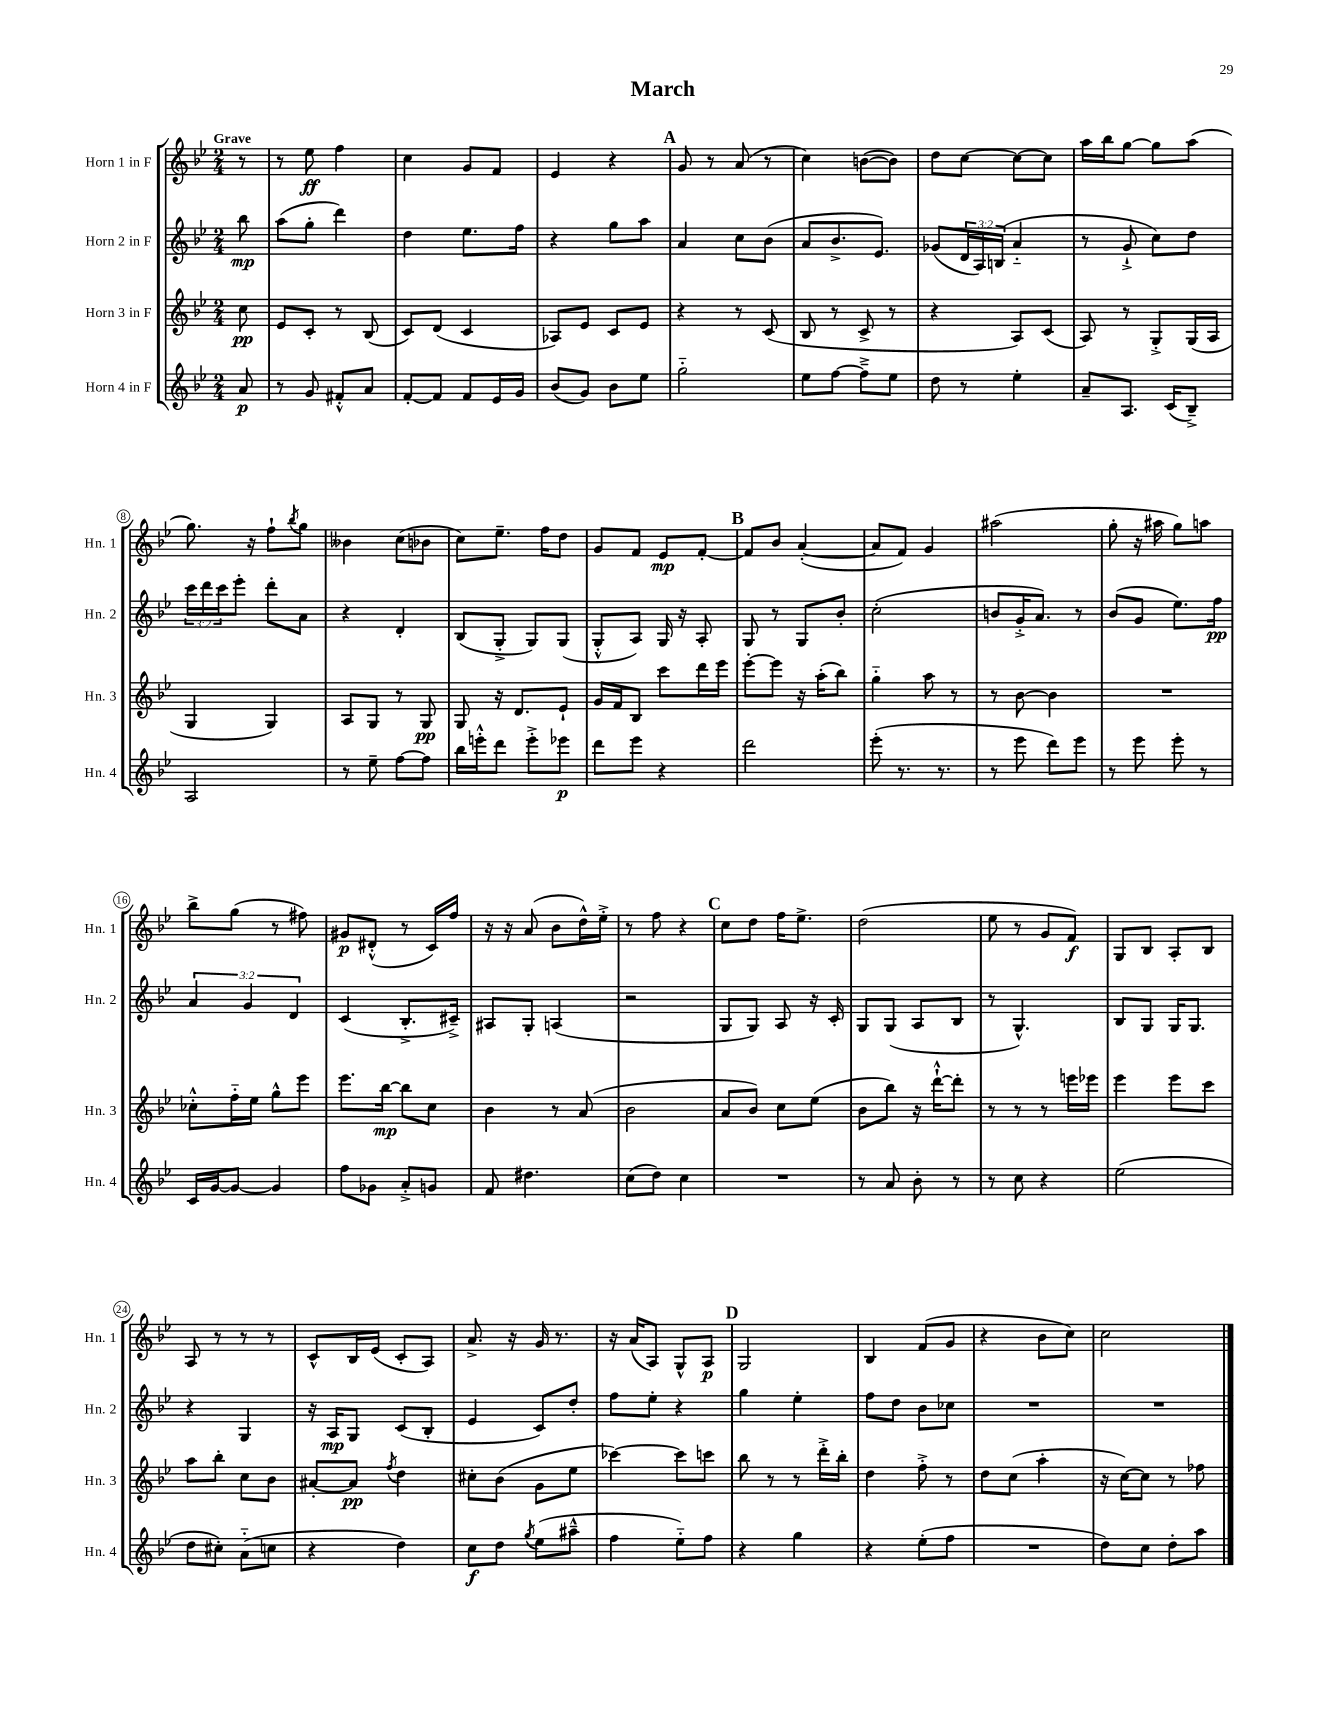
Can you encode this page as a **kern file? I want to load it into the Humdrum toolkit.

**kern	**kern	**kern	**kern
*staff4	*staff3	*staff2	*staff1
*clefG2	*clefG2	*clefG2	*clefG2
*k[b-e-]	*k[b-e-]	*k[b-e-]	*k[b-e-]
*M2/4	*M2/4	*M2/4	*M2/4
8a	8cc	8bb-	8r
=	=	=	=
8r	8e-	(8aa	8r
8g	8c'	8gg'	8ee-
8f#'^^	8r	4ddd)	4ff
8a	(8B-	.	.
=	=	=	=
[8f'	8c)	4dd	4cc
8f]	(8d	.	.
8f	4c	8.ee-	8g
16e-	.	.	8f
16g	.	16ff	.
=	=	=	=
(8b-	8A-)	4r	4e-
8g)	8e-	.	.
8b-	8c	8gg	4r
8ee-	8e-	8aa	.
=	=	=	=
2gg'~	4r	4a	8g
.	.	.	8r
.	8r	8cc	(8a
.	(8c	(8b-	8r
=	=	=	=
8ee-	8B-	8a	4cc)
[8ff	8r	8.b-^	.
8ff~^]	8c^	.	([8b
.	.	8.e-)	.
8ee-	8r	.	8b])
=	=	=	=
8dd	4r	(8g-	8dd
8r	.	24d	[8cc
.	.	24A)	.
.	.	(24B	.
4ee-'	8A)	4a'~	8cc_
.	(8c	.	8cc]
=	=	=	=
8a~	8A)	8r	16aa
.	.	.	16bb-
8.A	8r	8g`^	[8gg
.	8G'^	8cc)	8gg]
(16c	.	.	.
8B-~^)	(16G	8dd	(8aa
.	16A	.	.
=	=	=	=
2A	4G	24ccc	8.gg)
.	.	24ddd	.
.	.	24ccc	.
.	.	8eee-'	.
.	.	.	16r
.	4G)	8ddd'	8ff`
.	.	.	8qbb-
.	.	8a	8gg
=	=	=	=
8r	8A	4r	4b--
8ee-~	8G	.	.
[8ff	8r	4d'	(8cc
8ff]	8G	.	8b-
=	=	=	=
16bb-	8G	(8B-	8cc)
16eee'^^	.	.	.
8ddd	16r	8G'^	8.ee-~
.	8.d	.	.
8eee'^	.	8G)	.
.	.	.	16ff
8eee-	8e-`	(8G	8dd
=	=	=	=
8ddd	16g	8G'^^	8g
.	16f	.	.
8eee-	8B-	8A)	8f
4r	8ccc	16G	8e-
.	.	16r	.
.	16ddd	8A'	[8f'
.	16eee-	.	.
=	=	=	=
2ddd	[8eee-'	8G	8f]
.	8eee-]	8r	8b-
.	16r	8G	([4a'
.	(16aa'	.	.
.	8bb-)	8b-'	.
=	=	=	=
(8eee-'	4gg'~	(2cc'	8a]
8.r	.	.	8f)
.	8aa	.	4g
8.r	.	.	.
.	8r	.	.
=	=	=	=
8r	8r	8b	(2aa#
8eee-	[8b-	16g'^	.
.	.	8.a)	.
8ddd)	4b-]	.	.
8eee-	.	8r	.
=	=	=	=
8r	2r	(8b-	8gg'
8eee-	.	8g	16r
.	.	.	16aa#
8eee-'	.	8.ee-)	8gg)
8r	.	.	8aa
.	.	16ff	.
=	=	=	=
16c	8cc-'^^	6a	8bb-^
[16g	.	.	.
8g_	16ff'~	.	(8gg
.	.	6g	.
.	16ee-	.	.
4g]	8gg^^	.	8r
.	.	6d	.
.	8eee-	.	8ff#)
=	=	=	=
8ff	8.eee-	(4c	8g#
8g-	.	.	(8d#'^^
.	[16bb-	.	.
8a'^	8bb-]	8.B-'^	8r
8g	8cc	.	16c)
.	.	16c#~^)	16ff
=	=	=	=
8f	4b-	8A#	16r
.	.	.	16r
4.dd#	.	8G'	(8a
.	8r	(4A	8b-
.	(8a	.	16dd^^)
.	.	.	16ee-'^
=	=	=	=
(8cc	2b-	2r	8r
8dd)	.	.	8ff
4cc	.	.	4r
=	=	=	=
2r	8a	8G	8cc
.	8b-)	8G)	8dd
.	8cc	8A	16ff
.	.	.	8.ee-^
.	(8ee-	16r	.
.	.	16c'	.
=	=	=	=
8r	8b-	8G	(2dd
8a	8bb-)	(8G	.
8b-'	16r	8A	.
.	[16ddd`^^	.	.
8r	8ddd']	8B-	.
=	=	=	=
8r	8r	8r	8ee-
8cc	8r	4.G^^)	8r
4r	8r	.	8g
.	16eee	.	8f)
.	16eee-	.	.
=	=	=	=
(2ee-	4eee-	8B-	8G
.	.	8G	8B-
.	8eee-	16G	8A'
.	.	8.G	.
.	8ccc	.	8B-
=	=	=	=
8dd	8aa	4r	8A
8cc#')	8bb-'	.	8r
(8a'~	8cc	4G	8r
8cc	8b-	.	8r
=	=	=	=
4r	[8a#'	16r	8c^^
.	.	16A	.
.	8a#]	8G	16B-
.	.	.	(16e-
.	8qff	.	.
4dd)	4dd	(8c	8c'
.	.	8B-'	8A)
=	=	=	=
8cc	8cc#'	4e-	8.a^
8dd	(8b-	.	.
.	.	.	16r
8qgg	.	.	.
(8ee-	8g	8c)	16g
.	.	.	8.r
8aa#~^^	8ee-	8dd'	.
=	=	=	=
4ff	[4ccc-)	8ff	16r
.	.	.	(16a
.	.	8ee-'	8A)
8ee-'~)	8ccc-]	4r	8G^^
8ff	8ccc	.	8A
=	=	=	=
4r	8bb-	4gg	2G
.	8r	.	.
4gg	8r	4ee-'	.
.	16ddd'^	.	.
.	16bb-'	.	.
=	=	=	=
4r	4dd	8ff	4B-
.	.	8dd	.
(8ee-'	8ff'^	8b-	(8f
8ff	8r	8cc-	8g
=	=	=	=
2r	8dd	2r	4r
.	(8cc	.	.
.	4aa'	.	8b-
.	.	.	8cc)
=	=	=	=
8dd)	16r	2r	2cc
.	[16cc)	.	.
8cc	8cc]	.	.
8dd'	8r	.	.
8aa	8ff-	.	.
==	==	==	==
*-	*-	*-	*-
